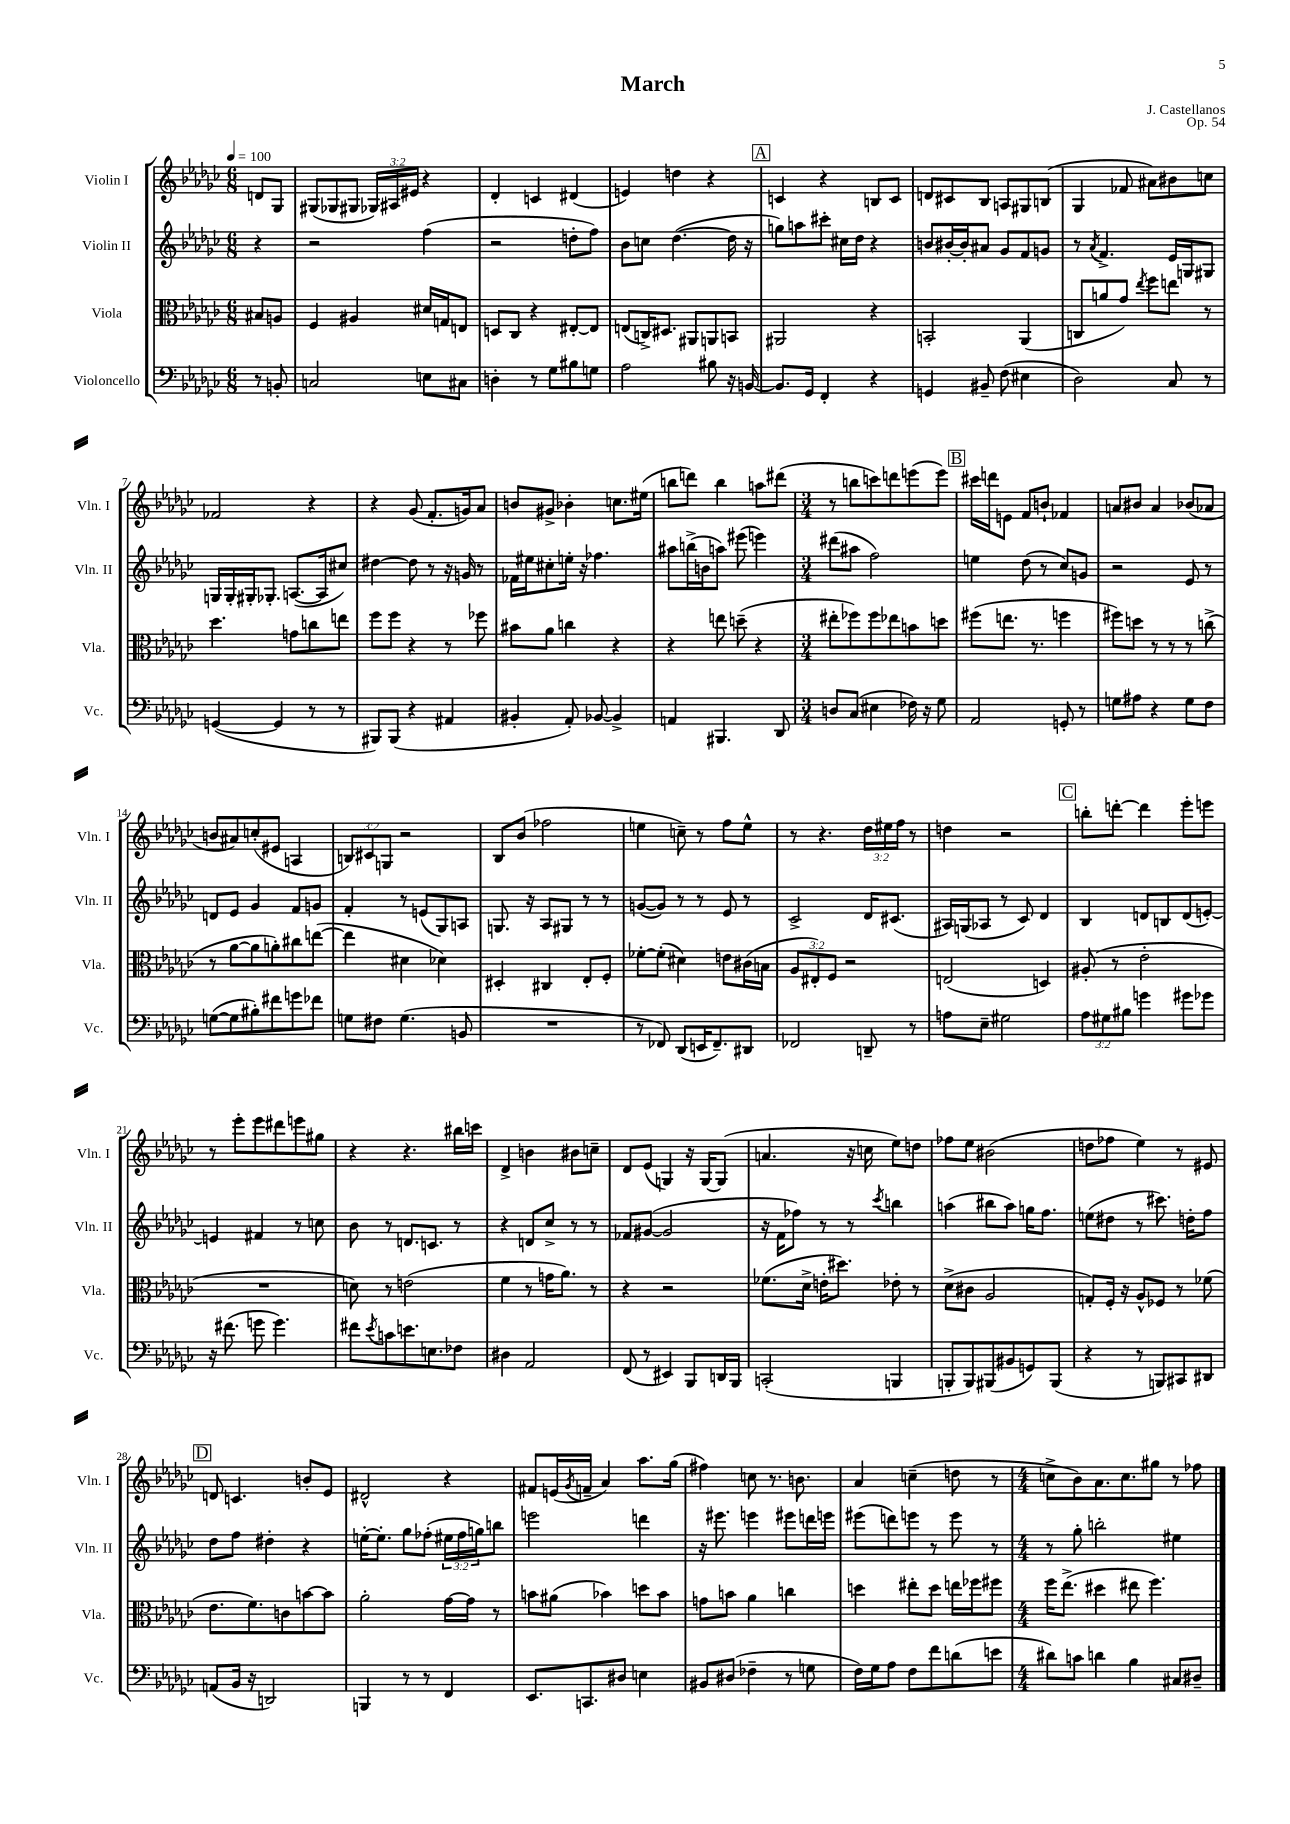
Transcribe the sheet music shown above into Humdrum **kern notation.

**kern	**kern	**kern	**kern
*part4	*part3	*part2	*part1
*staff4	*staff3	*staff2	*staff1
*I"Violoncello	*I"Viola	*I"Violin II	*I"Violin I
*I'Vc.	*I'Vla.	*I'Vln. II	*I'Vln. I
*clefF4	*clefC3	*clefG2	*clefG2
*k[b-e-a-d-g-c-]	*k[b-e-a-d-g-c-]	*k[b-e-a-d-g-c-]	*k[b-e-a-d-g-c-]
*M6/8	*M6/8	*M6/8	*M6/8
*MM100	*MM100	*MM100	*MM100
=	=	=	=
8r	8B#X/L	4r	8dn/L
8BBn'/	8An/J	.	8G-/J
=1	=1	=1	=1
2Cn/	4F/	2r	(8G#X/L
.	.	.	8G-X/
.	4A#X/	.	8G#X/J
.	.	.	24G-X/LL)
.	.	.	24A#X/
.	.	.	24e#X/JJ
8En\L	16d#X/LL	(4ff\	4r
.	16Gn/J	.	.
8C#X\J	8En/J	.	.
=2	=2	=2	=2
4Dn'\	8Dn/L	2r	4d-'/
.	8C-/J	.	.
8r	4r	.	4cn/
8G-\L	.	.	.
8B#X\	[8E#X'/L	8ddn'\L	(4d#X/
8Gn\J	8E#/J]	8ff\J)	.
=3	=3	=3	=3
2A-\	(8En/L	8b-\L	4en/)
.	16Cn^/K)	8ccn\J	.
.	8.D#X/J	.	.
.	.	([4.dd-\	4ddn\
.	8AA#X/L	.	.
8B#X\	8AAn/	.	4r
16r	8BBn/J	16dd-\]	.
[16BBn/	.	16r	.
!!LO:REH:place=s1:t=A
=4	=4	=4	=4
8.BB/L]	2AA#X/	8ggn\L)	4cn/
.	.	8aan\	.
16GG-/Jk	.	.	.
4FF'/	.	8ccc#X'\J	4r
.	.	16cc#X\LL	.
.	.	16dd-\JJ	.
4r	4r	4r	8Bn/L
.	.	.	8c/J
=5	=5	=5	=5
4GGn/	2BBn'/	8bn/L	8dn/L
.	.	[16b#X'/L	8c#X/
.	.	16b#'/J]	.
8BB#X~/	.	8a#X/J	8B-/J
(8F\	.	8g-/L	8An/L
4E#X\	(4AA-/	8f/	8G#X/
.	.	8gn/J	(8Bn/J
=6	=6	=6	=6
2D-\)	8Cn/L	8r	4G-/
.	.	8qa-/	.
.	8an/	4.f^/	.
.	8g-/J)	.	8f-X/
.	8qee-/	.	.
.	8ff\L	.	8a#X\L)
8C-/	8een\J	16e-/LL	8b#X\
.	.	16Gn/J	.
8r	8r	8G#X/J	8ccn\J
!!LO:LB:g=z
=7	=7	=7	=7
([4GGn/	4.dd-\	16Gn/LL	2f-X/
.	.	16G'/	.
.	.	16G#X'/J	.
.	.	8.G-X'/J	.
4GG/]	.	.	.
.	8gn\L	([8.An/L	.
8r	8ccn\	.	4r
.	.	16A/k]	.
8r	8een\J	8cc#X/J)	.
=8	=8	=8	=8
8BBB#X/L)	8ff\L	[4dd#X\	4r
(8BBB#/J	8ff\J	.	.
4r	4r	8dd#\]	(8g-/
.	.	8r	8.f'/L
4AA#X/	8r	16r	.
.	.	16gn/	16gn/k)
.	8ff-X\	8r	8a-/J
=9	=9	=9	=9
4BB#X'/	8b#X\L	16f-X\LL	8bn/L
.	.	16ee#X\J	.
.	8a-\J	8cc#X'\	8g#X^/J
8AA-'/)	4ccn\	16een'\Jk	4b-X'\
.	.	16r	.
[8BB-X/	.	4.ff-X\	.
4BB-^/]	4r	.	8.ccn\L
.	.	.	(16ee#X\Jk
=10	=10	=10	=10
4AAn/	4r	8aa#X\L	8bbn\L
.	.	(16bbn^\L	8dddn\J)
.	.	16bn\J	.
4.BBB#X/	8een\	8aan\J)	4bb\
.	(8ddn~\	(8eee#X\	.
.	4r	4eeen\)	8aan\L
8DD-/	.	.	(8ddd#X\J
=11	=11	=11	=11
*M3/4	*M3/4	*M3/4	*M3/4
8Dn/L	8ee#X'\L	(8ddd#X\L	8r
(8C-/J	8ff-X\)	8aa#X\J	8bbn\L
4E#X\	8ff-\	2ff\)	8cccn\)
.	8ee-X\	.	8dddn\
16F-X\)	8bn\	.	(8eeen\
16r	.	.	.
8G-\	8ddn\J	.	8eee\J)
!!LO:REH:place=s1:t=B
=12	=12	=12	=12
2AA-/	(8ff#X\L	4een\	16ccc#X\LL
.	.	.	16dddn\J
.	8.een\J	.	8en\J
.	.	(8dd-\	8f/L
.	8.r	.	.
.	.	8r	8bn`/J
8GGn'/	4ffn\	8cc-/L)	4f-X/
8r	.	8gn/J	.
=13	=13	=13	=13
8Gn\L	8ff#X\L)	2r	8an/L
8A#X\J	8ddn\J	.	8b#X/J
4r	8r	.	4a/
.	8r	.	.
8G\L	8r	8e-/	(8b-X/L
8F\J	(8ccn^\	8r	8a-X/J
!!LO:LB:g=z
=14	=14	=14	=14
([8Gn\L	8r	8dn/L	8bn/L
8G\]	[8a-\L	8e-/J	8a#X/)
8B#X'\)	8a-\]	4g-/	(8ccn'/
8f#X\	8an'\)	.	8e#X/J
8gn\	8cc#X\	8f/L	4An/
8f-X\J	([8een\J	8gn/J	.
=15	=15	=15	=15
8Gn\L	4ee\]	4f'/	12Bn/L)
.	.	.	12c#X/
8F#X\J	.	.	.
.	.	.	12Gn/J
(4.G\	4d#X\	8r	2r
.	.	(8en/L	.
.	4d-X\)	8G-/)	.
8BBn/	.	8An/J	.
=16	=16	=16	=16
2.r	4D#X'/	8.Gn/	8B-/L
.	.	.	(8b-/J
.	.	16r	.
.	4C#X/	8A-/L	2ff-X\
.	.	8G#X/J	.
.	8E-'/L	8r	.
.	8F'/J	8r	.
=17	=17	=17	=17
8r	[8f-X'\L	([8gn/L	4een\
8FF-X/)	(8f-'\J]	8g/J])	.
(8DD-/L	4d#X\)	8r	8ccn~\)
16EEn/K	.	8r	8r
8.FF-~/)	.	.	.
.	8en\L	8e-/	8ff\L
8DD#X/J	(16c#X\L	8r	8ee^^\J
.	16Bn\JJ	.	.
=18	=18	=18	=18
2FF-X/	12A-/L	2c-^/	8r
.	12E#X'/)	.	.
.	.	.	4.r
.	12F/J	.	.
.	2r	.	.
8DDn~/	.	16d-/KL	24dd-\LL
.	.	.	24ee#X\
.	.	(8.c#X/J	.
.	.	.	24ff\JJ
8r	.	.	8r
=19	=19	=19	=19
8An\L	(2En/	16A#X/LL)	4ddn\
.	.	(16Gn/J	.
8E-~\J	.	8A-X/J	.
2G#X\	.	8r	2r
.	.	8c-/)	.
.	4Dn/)	4d-/	.
!!LO:REH:place=s1:t=C
=20	=20	=20	=20
12A-\L	(8A#X'/	4B-/	8bbn'\L
12G#X\	.	.	.
.	8r	.	[8dddn'\J
12B#X\J	.	.	.
4gn\	2e-'\	8dn/L	4ddd\]
.	.	8Bn/	.
8g#X\L	.	(8d/	8eee-'\L
8g-X\J	.	[8en'/J)	8eeen\J
!!LO:LB:g=z
=21	=21	=21	=21
16r	2.r	4en/]	8r
(8.f#X\	.	.	.
.	.	.	8eee-'\L
8gn\	.	4f#X/	8eee-\
4.g\)	.	.	8ddd#X\
.	.	8r	8eeen\
.	.	8ccn\	8gg#X\J
=22	=22	=22	=22
8f#X\L	8dn\)	8b-\	4r
8qe-/	.	.	.
8cn\	8r	8r	.
8.en\	(2en\	8.dn/L	4.r
8.En\	.	8.cn/J	.
8F-X\J	.	8r	16bb#X\LL
.	.	.	16cccn\JJ
=23	=23	=23	=23
4D#X\	4f\	4r	4d-^/
2AA-/	8r	8dn/L	4bn\
.	16gn\KL	8cc-^/J	.
.	8.a-\J)	.	.
.	.	8r	8b#X\L
.	8r	8r	8ccn~\J
=24	=24	=24	=24
(8FF/	4r	8f-X/L	8d-/L
8r	.	([8g#X/J	(8e-/J
4EE#X/)	2r	2g#/]	4Gn/)
8BBB-/L	.	.	16r
.	.	.	[16G/KL
16DDn/L	.	.	(8G/J]
16BBB-/JJ	.	.	.
=25	=25	=25	=25
(2CCn'/	(8.f-X\L	16r	4.an/
.	.	16f\KL	.
.	.	8ff-X\J)	.
.	16d-^\Jk	.	.
.	16en'\KL	8r	.
.	8.dd#X\J)	.	.
.	.	8r	16r
.	.	.	16ccn\
.	.	8qccc-/	.
4BBBn/	8e-X'\	4bbn\	8ee-\L)
.	8r	.	8ddn\J
=26	=26	=26	=26
8BBBn'/L	(8d-^\L	(4aan\	8ff-X\L
8BBB/)	8c#X\J	.	8ee-\J
(8BBB#X/	2A-/	8bb#X\L	(2b#X\
8BB#X/	.	8aa\J)	.
8GGn/)	.	16ggn\KL	.
.	.	8.ff\J	.
(8BBB#/J	.	.	.
=27	=27	=27	=27
4r	8Gn'/L)	(8een\L	8ddn\L
.	16F'/Jk	8dd#X\J	8ff-X\J
.	16r	.	.
8r	8A-^^/L	8r	4ee-\)
8BBBn/L)	8F-X/J	8.ccc#X\)	.
8CC#X/	8r	.	8r
.	.	16ddn'\KL	.
8DD#X/J	(8f-X\	8ff\J	8e#X/
!!LO:LB:g=z
!!LO:REH:place=s1:t=D
=28	=28	=28	=28
(8AAn/L	8.e-\L	8dd-\L	8dn/
16BB-/Jk	.	8ff\J	4.cn/
16r	8.f\)	.	.
2DDn/)	.	4dd#X'\	.
.	8cn\	.	.
.	[8bn\	4r	8bn'/L
.	8b\J]	.	8e-/J
=29	=29	=29	=29
4BBBn/	2a-'\	[16een'\KL	2d#X^^/
.	.	8.ee'\J]	.
8r	.	8gg-\L	.
8r	.	(8ff-X'\J	.
4FF/	[16g-\LL	24ee#X\LL	4r
.	.	24ff-\	.
.	16g-\JJ]	.	.
.	.	24ggn\J)	.
.	8r	8bbn\J	.
=30	=30	=30	=30
8.EE-/L	8bn\L	2eeen\	8f#X/L
.	(8a#X\J	.	(16en/L
.	.	.	8qg-/
8.CCn/	.	.	16fn~/JJ
.	4b-X\)	.	4a-/)
8D#X/J	.	.	.
4En\	8ddn\L	4dddn\	8.aa-\L
.	8b-\J	.	.
.	.	.	(16gg-\Jk
=31	=31	=31	=31
8BB#X/L	8gn\L	16r	4ff#X\)
.	.	8.eee#X\	.
(8D#X/J	8bn\J	.	.
4F-X~\	4a-\	4eeen\	8ccn\
.	.	.	8.r
8r	4ccn\	8eee#X\L	.
.	.	.	8.bn\
8Gn\	.	16dddn\L	.
.	.	16eeen\JJ	.
=32	=32	=32	=32
16F\LL)	4ddn\	(8eee#X\L	4a-/
16G-\J	.	.	.
8A-\J	.	8dddn\)	.
8F\L	8ee#X'\L	8eeen\J	(4ccn~\
8f\	8dd\J	8r	.
(8dn\	16een\LL	8eee\	8ddn\
.	16ff-X\J	.	.
8en\J	8ff#X\J	8r	8r
=33	=33	=33	=33
*M4/4	*M4/4	*M4/4	*M4/4
8d#X\L)	16ff\KL	8r	8ccn^\L
.	(8.ee-^\J	.	.
8cn\J	.	8gg-'\	8b-\)
4dn\	4dd#X\	2bbn'\	8.a-\
.	.	.	8.cc\
4B-\	8ee#X\	.	.
.	4.ff\)	.	8gg#X\J
8C#X/L	.	4ee#X\	8r
8D#X~/J	.	.	8ff-X\
==	==	==	==
*-	*-	*-	*-
